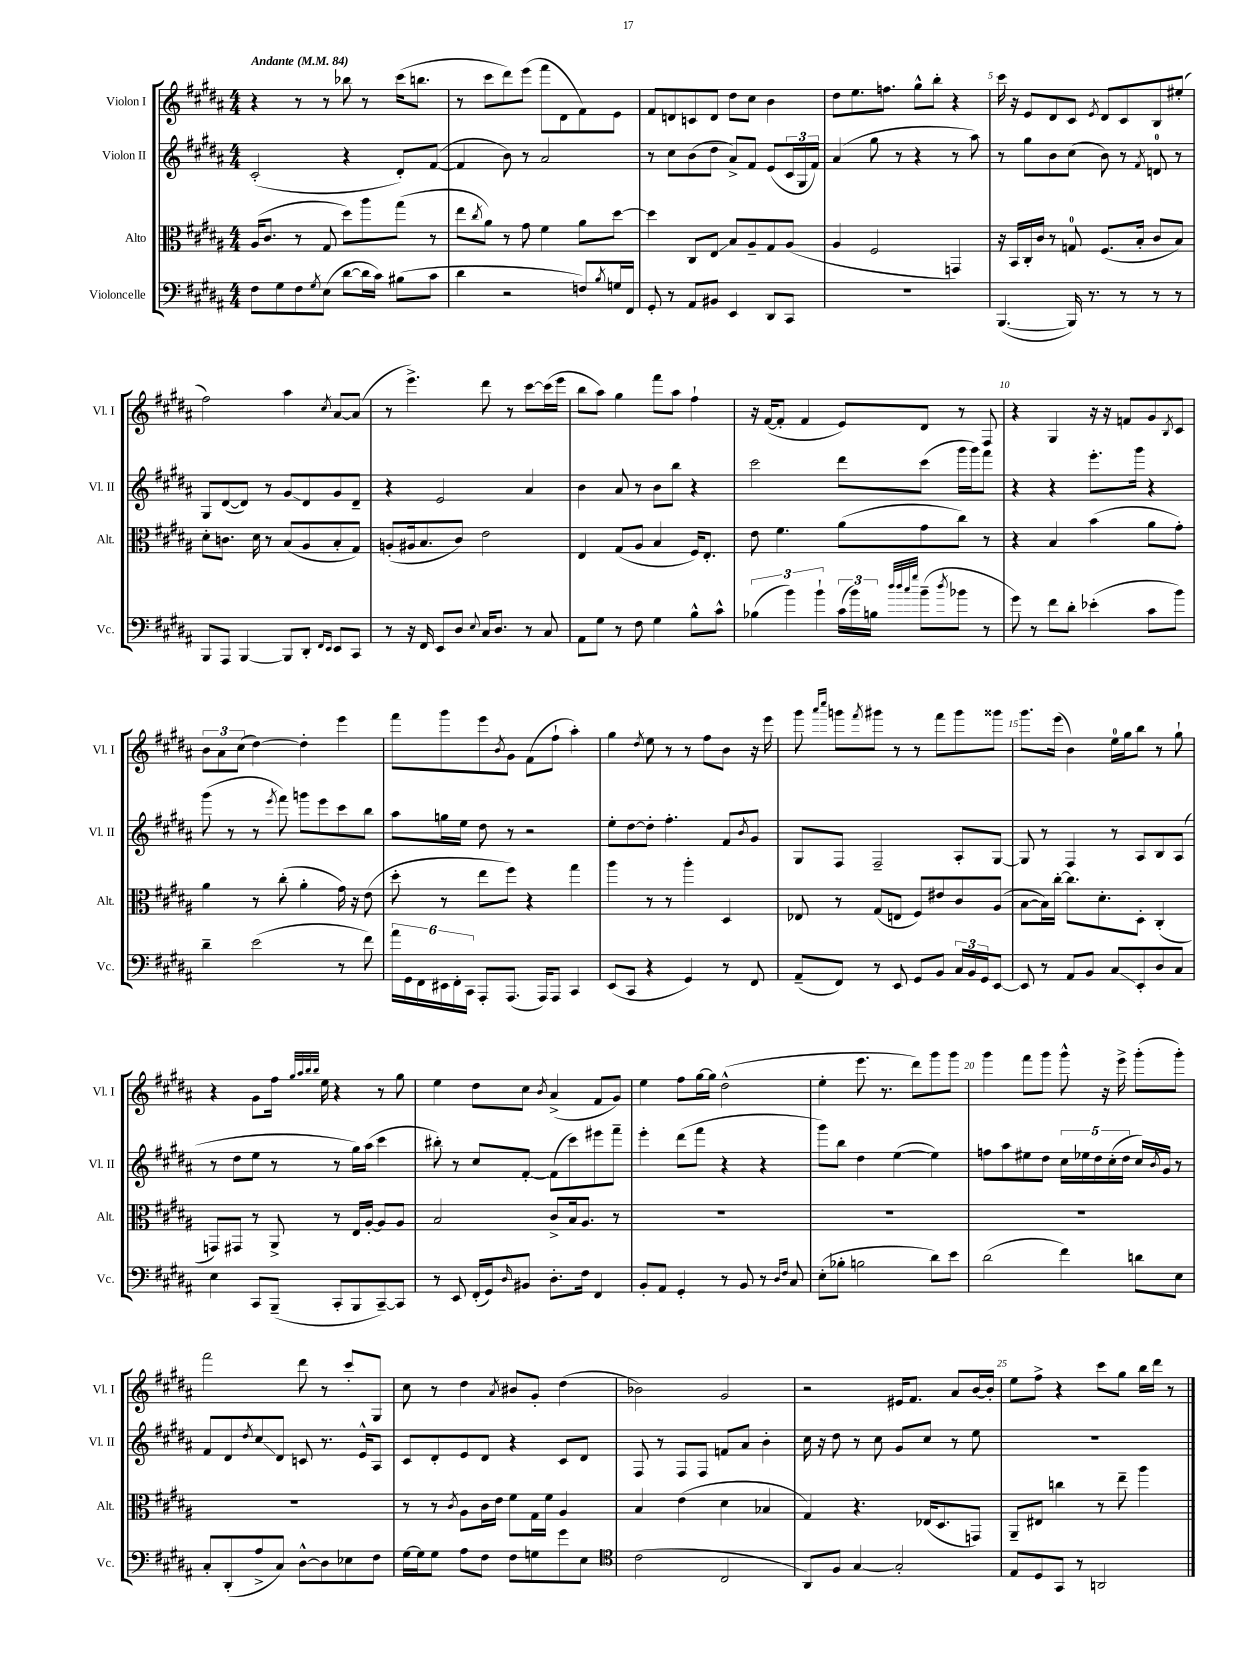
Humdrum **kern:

**kern	**kern	**kern	**kern
*staff4	*staff3	*staff2	*staff1
*clefF4	*clefC3	*clefG2	*clefG2
*k[f#c#g#d#a#]	*k[f#c#g#d#a#]	*k[f#c#g#d#a#]	*k[f#c#g#d#a#]
*M4/4	*M4/4	*M4/4	*M4/4
*MM84	*MM84	*MM84	*MM84
8F#	(16A#	(2c#'	4r
.	8.c#	.	.
8G#	.	.	.
8F#	8r	.	8r
8qG#	.	.	.
(8E	8G#	.	8r
[8d#	8dd#)	4r	8bb-
16d#]	8aa#	.	8r
16c#)	.	.	.
(8B#	(8gg#	8d#')	(16ccc#
.	.	.	8.bb
8c#	8r	([8f#	.
=	=	=	=
4d#	8ee	4f#]	8r
.	8qcc#	.	.
.	8a#)	.	8ccc#
2r	8r	8b)	8ddd#)
.	8g#	8r	(8eee
.	4f#	2a#	8fff#
.	.	.	8d#
8F)	8a#	.	8f#)
8qB	.	.	.
16G	[8dd#	.	8e
16FF#	.	.	.
=	=	=	=
8GG#'	4dd#]	8r	8f#
8r	.	8cc#	8d
8AA#	8C#	(8b	8c
8BB#	8E	8dd#	8d
4EE	8B	8a#^)	8dd#
.	8A#~	8f#	8cc#
8DD#	8G#	(8e	4b
8CC#	(8A#	24c#	.
.	.	24G#	.
.	.	24f#)	.
=	=	=	=
1r	4A#	(4a#	8dd#
.	.	.	8.ee
.	2F#	8gg#	.
.	.	.	8.ff
.	.	8r	.
.	.	4r	8gg#^^
.	.	.	8bb'
.	4GG)	8r	4r
.	.	8aa#)	.
=	=	=	=
([4.BBB	16r	8r	16ccc#
.	16BB	.	16r
.	16C#'	8gg#	8e
.	16c#	.	.
.	8r	8b	8d#
16BBB])	8G	(8cc#	8c#
8.r	.	.	.
.	.	.	8qe
.	(8.F#	8b)	8d#
8r	.	8r	8c#
.	16B'	.	.
.	.	8qf#	.
8r	8c#	8d	8B
8r	8B)	8r	(8ee#'
=	=	=	=
8BBB	8d#'	8G#	2ff#)
8AAA#	8.c	([8d#	.
[4BBB	.	8d#])	.
.	16d#	.	.
.	8r	8r	.
8BBB]	(8B	8g#	4aa#
8DD#'	8A#	8d#	.
16qqFF#	.	.	.
16qqEE	.	.	8qcc#
8EE	8B'	8g#	[8a#
8CC#	8G#)	8d#~	(8a#]
=	=	=	=
8r	(8A'	4r	8r
16r	16A#	.	4.eee^)
16FF#	8.B	.	.
8EE	.	2e	.
8D#	8c#)	.	.
8qqE	.	.	.
16C#	2e	.	8ddd#
8.D#	.	.	.
.	.	.	8r
8r	.	4a#	[8ccc#
8C#	.	.	(16ccc#]
.	.	.	16eee
=	=	=	=
8AA#	4E	4b	8bb
8G#	.	.	8aa#)
8r	(8G#	8a#	4gg#
8F#	8A#	8r	.
4G#	4B	8b	8fff#
.	.	8bb	8aa#
8B^^	16F#)	4r	4ff#`
.	8.E'	.	.
8c#^^	.	.	.
=	=	=	=
(6B-	8e	2ccc#	16r
.	.	.	([16f#
.	4.f#	.	8f#']
6b)	.	.	.
.	.	.	4f#
6b`	.	.	.
(24c#	(8a#	8ddd#	8e)
24b)	.	.	.
24B	.	.	.
32qqdd#	.	.	.
32qqdd#	.	.	.
32qqcc#	.	.	.
32qqgg#	.	.	.
(8b~	8g#	(8ccc#	8d#
8qdd#	.	.	.
8b-	8cc#)	16ggg#	8r
.	.	16ggg#)	.
8r	8r	8fff#	8F#
=	=	=	=
8g#)	4r	4r	4r
8r	.	.	.
8f#	4B	4r	4G#
8d#'	.	.	.
(4e-'	(4b	8.eee'	16r
.	.	.	16r
.	.	.	8f
.	.	16ggg#	.
8c#	8a#	4r	8g#
.	.	.	8qB
8b)	8g#')	.	8c#
=	=	=	=
4d#~	4a#	(8ggg#	12b
.	.	.	12a#
.	.	8r	.
.	.	.	(12cc#
(2e	8r	8r	[4dd#)
.	.	8qeee	.
.	(8cc#'	8fff#)	.
.	4a#'	8ggg	4dd#']
.	.	8eee	.
8r	16g#)	8ccc#	4eee
.	16r	.	.
8f#)	(8e	8bb	.
=	=	=	=
24a#	8dd#'	8aa#	8fff#
24GG#	.	.	.
24FF#	.	.	.
24EE#	8r	16gg	8ggg#
24FF#'	.	.	.
.	.	16ee	.
24CC#	.	.	.
8AAA#'	8ee	8dd#	8eee
.	.	.	8qb
(8.AAA#	8ff#)	8r	8g#
.	4r	2r	(8f#
16AAA#)	.	.	.
8AAA#	.	.	8ff#`
4CC#	4gg#	.	4aa#')
=	=	=	=
(8EE	4aa#	8ee'	4gg#
8CC#	.	[8dd#	.
.	.	.	8qdd#
4r	8r	8dd#']	8ee
.	8r	4.ff#'	8r
4GG#)	4aa#'	.	8r
.	.	.	8ff#
8r	4D#	8f#	8b
.	.	8qb	.
8FF#	.	8g#	16r
.	.	.	16eee
=	=	=	=
(8AA#~	8E-	8G#	8ggg#
.	.	.	16qqaaa#
.	.	.	16qqcccc#
8FF#)	8r	8F#	8ggg
.	.	.	8qfff#
8r	(8G#	2F#~	8ggg#
8EE	8E	.	8r
8GG#	8F#)	.	8r
8BB	8e#	.	8fff#
24C#	8c#	8A#'	8ggg#
24BB	.	.	.
24GG#	.	.	.
[8EE	(8A#	[8G#	8ggg##
=	=	=	=
8EE]	[8B	8G#]	8.ggg#
8r	16B])	8r	.
.	[16cc#'	.	(16eee
8AA#	8.cc#]	4F#	4b)
8BB	.	.	.
.	8.d#'	.	.
8C#	.	8r	16ee
.	.	.	16gg#
8EE'	8D#'	8A#	8bb
8D#	(4C#'	8B	8r
8C#	.	(8A#	8gg#`
=	=	=	=
4E	8GG)	8r	4r
.	8GG#	8dd#	.
8CC#	8r	8ee	8g#
(8BBB~	8AA#^	8r	16ff#
.	.	.	32qqgg#
.	.	.	32qqaa#
.	.	.	32qqbb
.	.	.	32qqbb
.	.	.	16ee
8CC#'	8r	8r	4r
8BBB	16E	16gg#)	.
.	[16A#'	(16aa#	.
[8CC#~)	8A#]	4ccc#	8r
8CC#]	8A#	.	8gg#
=	=	=	=
8r	2B	8bb#')	4ee
8EE	.	8r	.
(16FF#'	.	8cc#	8dd#
16GG#)	.	.	.
16qqD#	.	.	.
8BB#	.	[8f#'	8cc#
.	.	.	8qb
8.D#'	8c#^	(8f#]	(4a#^
.	16B	8ccc#)	.
16F#	8.A#	.	.
4FF#	.	8eee#	8f#
.	8r	8fff#~	8g#)
=	=	=	=
8BB'	1r	4eee'	4ee
8AA#	.	.	.
4GG#'	.	(8ddd#	8ff#
.	.	8fff#	[16gg#
.	.	.	16gg#]
8r	.	4r	(2dd#^^
8BB	.	.	.
8r	.	4r	.
16qqD#	.	.	.
16qqF#	.	.	.
8C#	.	.	.
=	=	=	=
(8E'	1r	8ggg#)	4ee'
8B-'	.	8bb	.
2B	.	4dd#	8.eee
.	.	.	8.r
.	.	([4ee	.
.	.	.	8ddd#)
8d#)	.	4ee])	8ggg#
8e	.	.	8ggg#
=	=	=	=
(2d#	1r	8ff	4ggg#
.	.	8aa#	.
.	.	8ee#	8fff#
.	.	8dd#	8ggg#
4f#)	.	20cc#	8ggg#^^
.	.	20ee-	.
.	.	20dd#	.
.	.	.	16r
.	.	(20cc#'	.
.	.	.	16eee^
.	.	20dd#	.
8d	.	16cc#)	(8ggg#'
.	.	8qb	.
.	.	16g#	.
8E	.	8r	8ggg#')
=	=	=	=
8C#'	1r	8f#	2fff#
(8DD#'	.	8d#	.
.	.	8qdd#	.
8A#^	.	8cc#	.
8C#)	.	8d#	.
[8D#^^	.	8c	8ddd#
8D#]	.	8.r	8r
8E-	.	.	8ccc#'
.	.	16e^^	.
8F#	.	8A#	8G#
=	=	=	=
[16G#	8r	8c#	8cc#
16G#]	.	.	.
8G#	8r	8d#'	8r
.	8qc#	.	.
8A#	8A#	8e	4dd#
8F#	16c#	8d#	.
.	16e	.	.
.	.	.	8qa#
8F#	8f#	4r	8b#
8G	16G#	.	8g#'
.	16f#	.	.
8g#	4A#	8c#	(4dd#
8E	.	8d#	.
=	=	=	=
*clefC4	*	*	*
(2c#	4B	8F#	2b-)
.	.	8r	.
.	(4e	8F#	.
.	.	8F#	.
2C#	4d#	8f	2g#
.	.	8a#	.
.	4B-	4b'	.
=	=	=	=
8AA#)	4G#)	16cc#	2r
.	.	16r	.
8F#	.	8dd#	.
[4G#	4.r	8r	.
.	.	8cc#	.
2G#']	.	8g#	16e#
.	.	.	8.f#
.	(16E-	8cc#	.
.	8.D#	.	.
.	.	8r	8a#
.	8GG)	8ee	[16b
.	.	.	16b']
=	=	=	=
8E	8AA#~	1r	8ee
8D#	8E#	.	8ff#^
8GG#	4cc	.	4r
8r	.	.	.
2AA	8r	.	8ccc#
.	8ee~	.	8gg#
.	4aa#	.	16bb
.	.	.	16ddd#
.	.	.	8r
==	==	==	==
*-	*-	*-	*-
